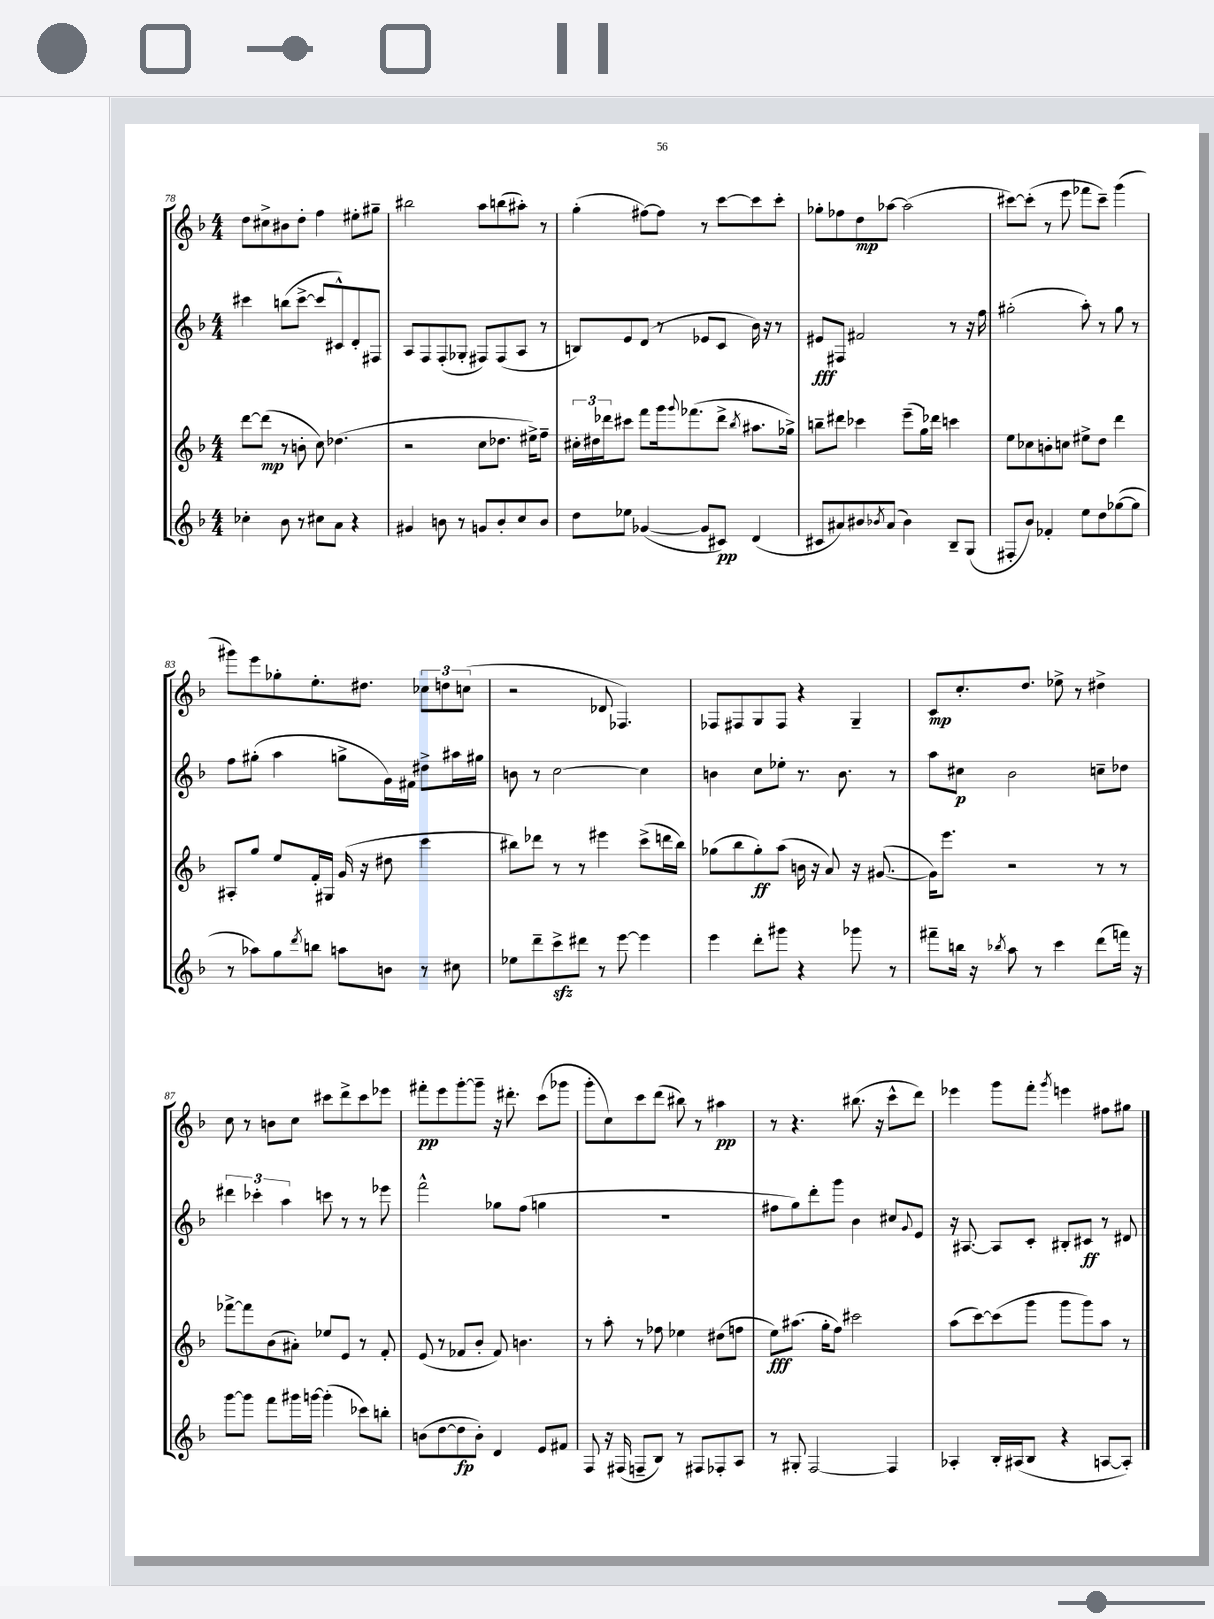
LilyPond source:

<<
\new StaffGroup <<
\new Staff = "s0" {
    \clef treble \key f \major \numericTimeSignature \time 4/4
    d''8 cis''8-> bis'8 d''8-. f''4 eis''8-. gis''8-- |
    bis''2 a''8 b''8( ais''8-.) r8 |
    g''4-.( fis''8~) fis''8 r8 c'''8~ c'''8 c'''8-. |
    ges''8-. fes''8 d''8\mp aes''8~ aes''2( |
    cis'''8~) cis'''8-.( r8 e'''8 fes'''8 cis'''8--) g'''4( |
    gis'''8) e'''8 ges''8-. e''8.-. dis''8. \tuplet 3/2 { ces''8 d''8 c''8( } |
    r2 des'8 fes4.) |
    fes8 fis8 g8 fis8 r4 g4-- |
    c'8\mp c''8.-. d''8. ees''8-> r8 dis''4-> |
    c''8 r8 b'8 c''8 cis'''8 d'''8-> cis'''8 ees'''8 |
    fis'''8-.\pp e'''8 g'''8~-. g'''8-- r16 dis'''8.-. c'''8( ges'''8 |
    g'''8-. c''8) c'''8 d'''8( bis''8) r8 ais''4\pp |
    r8 r4. bis''8.( r16 c'''8-^ d'''8) |
    ees'''4 g'''8 f'''8-. \acciaccatura { g'''8 } e'''4 fis''8 gis''8 \bar "|." |
}
\new Staff = "s1" {
    \clef treble \key f \major \numericTimeSignature \time 4/4
    cis'''4 b''8( cis'''8~-> cis'''8 cis'8-^) d'8-. fis8 |
    a8 f8 f8-.( ges8-. fis8) fis8( a8 r8 |
    b8) e'8 d'8( r8 ees'8 c'8 bes'16) r16 r8 |
    eis'8\fff fis8 fis'2 r8 r16 f''16 |
    gis''2-.( a''8-.) r8 gis''8 r8 |
    f''8 gis''8-.( a''4 g''8-> g'16) fis'16 dis''8-> ais''16 gis''16 |
    b'8 r8 c''2~ c''4 |
    b'4 c''8 ees''8-. r8. b'8. r8 |
    a''8 cis''8\p bes'2 c''8-- des''8 |
    \tuplet 3/2 { dis'''4 ces'''4-. a''4 } c'''8 r8 r8 ees'''8 |
    f'''2-^ ges''8 f''8( g''4 |
    R1 |
    fis''8 g''8) d'''8-. g'''8 bes'4 cis''8 \appoggiatura { g'8 } e'8 |
    r16 ais8.~ ais8 c'8-. bis8-. cis'8\ff r8 dis'8 \bar "|." |
}
\new Staff = "s2" {
    \clef treble \key f \major \numericTimeSignature \time 4/4
    d'''8~ d'''8\mp( r8 b'8-. c''8) des''4.( |
    r2 c''8 des''8. eis''16->) f''8-- |
    \tuplet 3/2 { cis''16-. dis''16 des'''16 } cis'''8 f'''8 g'''16 \appoggiatura { g'''8 } fes'''8.( des'''8-> \acciaccatura { bes''8 } ais''8. ges''16->) |
    b''8-- dis'''8 ces'''4 e'''8--( g''16) des'''16 c'''4 |
    e''8 ces''8 b'8-. c''8 eis''8-> d''8 d'''4 |
    ais8-. g''8 e''8 f'16-. gis16 g'16( r16 dis''8 c'''4 |
    bis''8) des'''8 r8 r8 eis'''4 c'''8->( d'''16 bis''16) |
    ges''8( bes''8 ges''8-.\ff) a''8( b'16 r16 a'8) r16 gis'8.~( |
    gis'16) e'''8. r2 r8 r8 |
    fes'''8~-> fes'''8 bes'8( ais'8-.) ees''8 e'8 r8 f'8-. |
    e'8( r8 fes'8 bes'8-. fes'8) b'4. |
    r8 a''8-. r8 fes''8 ees''4 dis''8( f''8 |
    e''8\fff) ais''8.( g''16-. f''8) cis'''2 |
    a''8( c'''8~) c'''8( g'''8 g'''8 g'''8) a''8 r8 \bar "|." |
}
\new Staff = "s3" {
    \clef treble \key f \major \numericTimeSignature \time 4/4
    ces''4-. bes'8 r8 cis''8 a'8 r4 |
    gis'4 b'8 r8 g'8 b'8-. c''8 b'8 |
    d''8 ees''8 ges'4~( ges'8 cis'8\pp) d'4( |
    cis'8 ais'8) bis'8 \acciaccatura { bes'8 } ais'8( bes'4) bes8-- g8( |
    fis8-. bes'8) fes'4-. e''8 d''8 ges''8~( ges''8 |
    r8 aes''8) g''8 \acciaccatura { d'''8 } b''8 a''8 b'8 r8 cis''8 |
    ees''8 d'''8-- c'''8->\sfz dis'''8 r8 e'''8~ e'''4 |
    e'''4 d'''8-. gis'''8 r4 ges'''8 r8 |
    fis'''8-- b''16 r16 \acciaccatura { bes''8 } a''8 r8 c'''4 d'''8( f'''16) r16 |
    g'''8~ g'''8 f'''8 gis'''16 g'''16~ g'''4-.( ces'''8) b''8-. |
    b'8( d''8~ d''8\fp b'8-.) d'4 e'8 fis'8 |
    f8 r16 fis16( f8-- bes8) r8 fis8 fes8-. a8 |
    r8 gis8-. f2~ f4 |
    aes4-. bes16-. ais16( bes8 r4 a8~ a8-.) \bar "|." |
}
>>
>>
\layout { \context { \Score currentBarNumber = #78 } }
